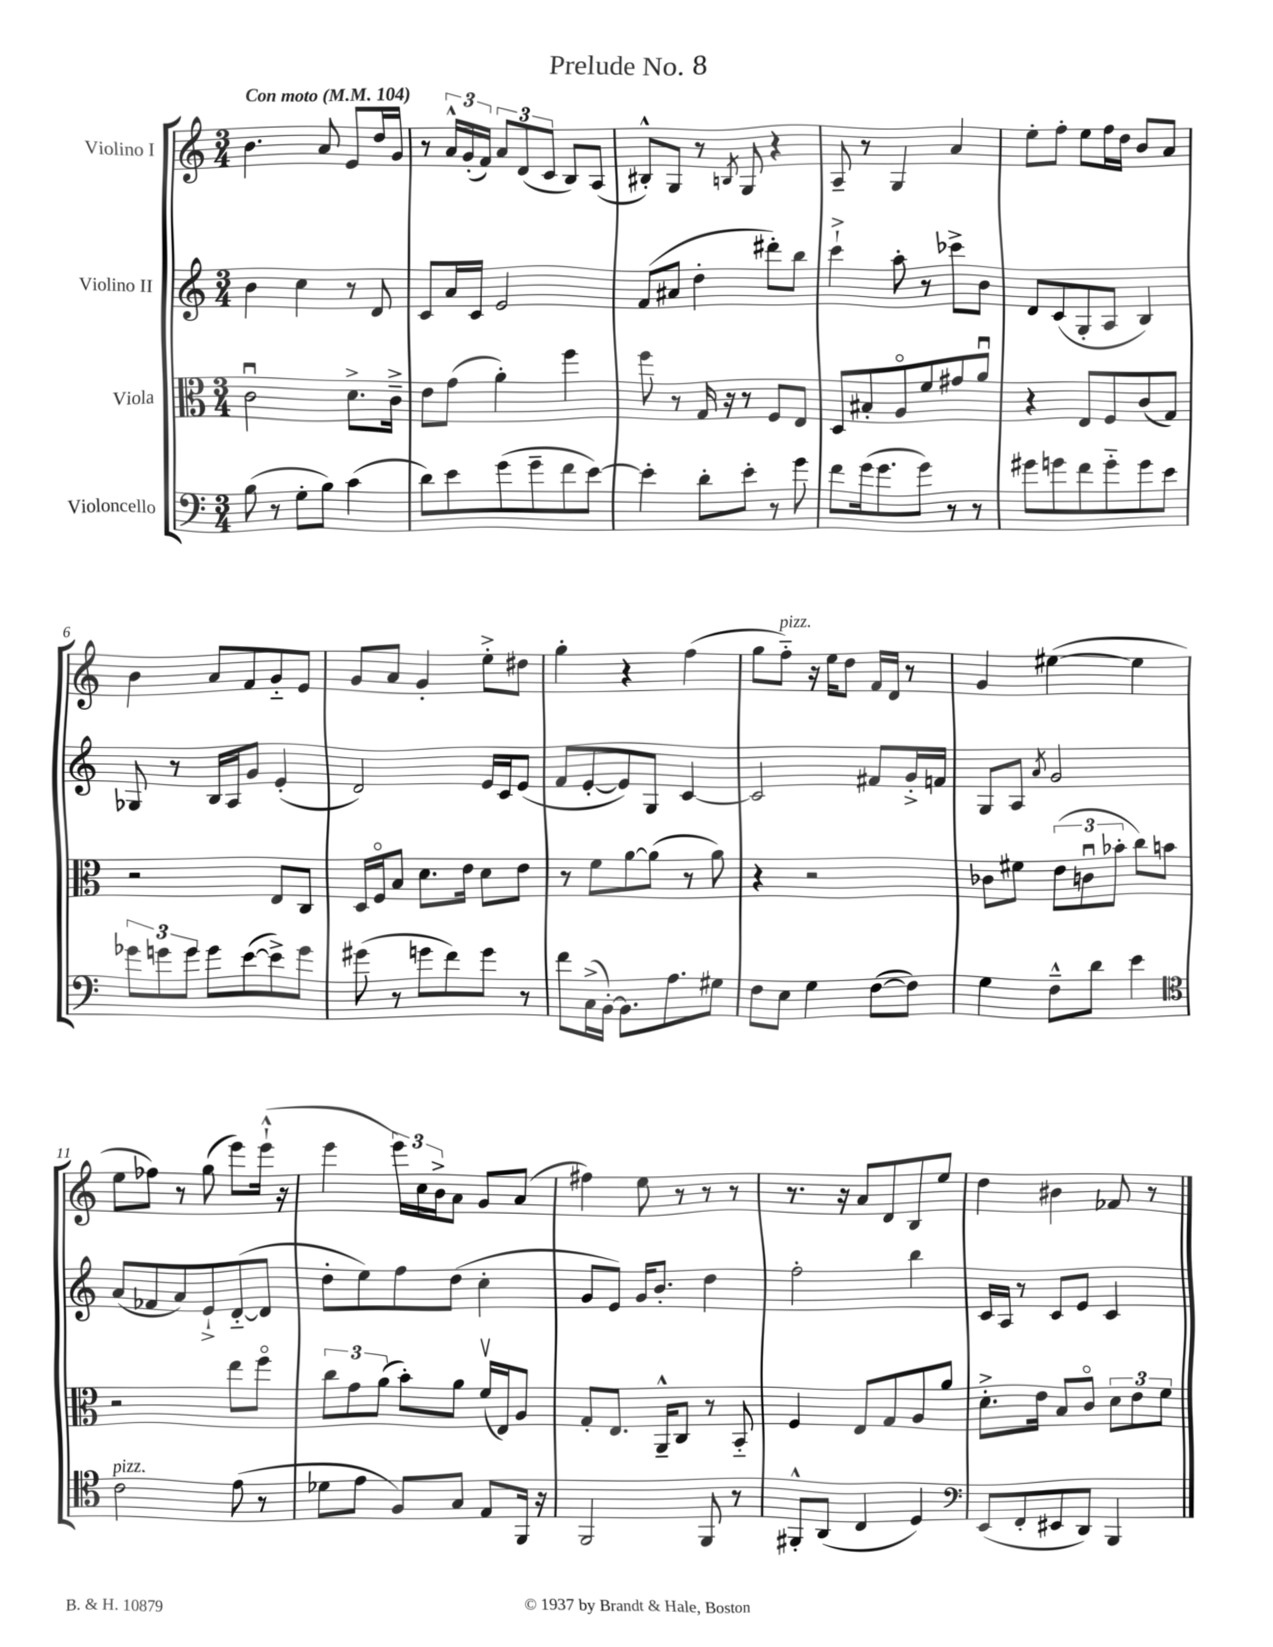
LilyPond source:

\header { title = "Prelude No. 8" }
<<
\new StaffGroup <<
\new Staff = "s0" \with { instrumentName = "Violino I" } {
    \clef treble \key c \major \numericTimeSignature \time 3/4 \tempo "Con moto" 4 = 104
    b'4. a'8 e'8 d''16 g'16 |
    r8 \tuplet 3/2 { a'16-^ g'16-.( f'16) } \tuplet 3/2 { a'8 d'8( c'8 } b8) a8( |
    bis8-.-^) g8 r8 \acciaccatura { b8 } g8 r4 |
    a8-- r8 g4 a'4 |
    e''8-. f''8-. e''8 f''16 d''16 b'8 a'8 |
    b'4 a'8 f'8 g'8-_ e'8 |
    g'8 a'8 g'4-. e''8-.-> dis''8 |
    g''4-. r4 f''4( |
    g''8 f''8-_^\markup { \italic "pizz." }) r16 e''16 d''8 f'16 d'16 r8 |
    g'4 eis''4~( eis''4 |
    e''8 fes''8) r8 g''8( e'''8) e'''16-!-^( r16 |
    e'''4 \tuplet 3/2 { e'''16) c''16 b'16-> } a'8 g'8 a'8( |
    fis''4) e''8 r8 r8 r8 |
    r8. r16 a'8 d'8 b8 e''8 |
    d''4 bis'4 fes'8 r8 \bar "|." |
}
\new Staff = "s1" \with { instrumentName = "Violino II" } {
    \clef treble \key c \major \numericTimeSignature \time 3/4
    b'4 c''4 r8 d'8 |
    c'8 a'16 c'16 e'2 |
    f'8( ais'8 d''4-. dis'''8-.) b''8 |
    c'''4-!-> a''8-. r8 ces'''8-> b'8 |
    d'8 c'8( g8-. a8 b4) |
    ges8 r8 b16 a16 g'8 e'4-.( |
    d'2) e'16 c'16 e'8( |
    f'8 e'8~-. e'8) g8 c'4~ |
    c'2 fis'8 g'16-.-> f'16 |
    g8 a8 \acciaccatura { a'8 } g'2 |
    a'8( fes'8 a'8) e'8-!-> d'8~-_( d'8 |
    d''8-. e''8) f''8 d''8( c''4-. |
    g'8 e'8) g'16 b'8.-. d''4 |
    f''2-. b''4 |
    c'16 a16 r8 c'8 e'8 c'4 \bar "|." |
}
\new Staff = "s2" \with { instrumentName = "Viola" } {
    \clef alto \key c \major \numericTimeSignature \time 3/4
    c'2\downbow d'8.-> c'16---> |
    e'8 g'8( a'4-.) f''4 |
    f''8 r8 g16 r16 r8 f8 e8 |
    d8 bis8-. a8\flageolet f'8 gis'8 a'8\downbow |
    r4 e8 f8 c'8( g8) |
    r2 e8 c8 |
    d16 f16\flageolet b8 d'8. e'16 d'8 e'8 |
    r8 f'8 a'8~ a'8( r8 a'8) |
    r4 r2 |
    ces'8 fis'8 \tuplet 3/2 { e'8( c'8\downbow bes'8-. } c''8) b'8 |
    r2 e''8 f''8\flageolet |
    \tuplet 3/2 { c''8 g'8 a'8( } b'8-.) a'8 f'16\upbow( e16) a8 |
    g8-. e8. a,16---^ c8 r8 b,8-_ |
    f4 e8 g8 a8 a'8 |
    d'8.-.-> e'16 b8 c'8\flageolet \tuplet 3/2 { d'8 e'8 f'8 } \bar "|." |
}
\new Staff = "s3" \with { instrumentName = "Violoncello" } {
    \clef bass \key c \major \numericTimeSignature \time 3/4
    b8( r8 g8-. b8) c'4( |
    d'8) e'8 g'8( g'8-- f'8 e'8~) |
    e'4-. d'8-. e'8-. r8 g'8 |
    f'8 g'16( g'8. g'8) r8 r8 |
    gis'8 g'8 f'8 g'8-_ g'8 e'8 |
    \tuplet 3/2 { ges'8 g'8 g'8 } g'8 e'8~( e'8->) g'8 |
    gis'8( r8 g'8 f'8) g'8 r8 |
    f'8 c16->( b,16~-.) b,8. a8. gis8 |
    f8 e8 g4 f8~( f8) |
    g4 f8---^ d'8 e'4 |
    \clef tenor c'2^\markup { \italic "pizz." } e'8( r8 |
    des'8 e'8 f8) g8 e8 f,16 r16 |
    f,2 f,8 r8 |
    fis,8-.-^ a,8( c4 d4) |
    \clef bass e,8( f,8-. eis,8 d,8) b,,4 \bar "|." |
}
>>
>>
